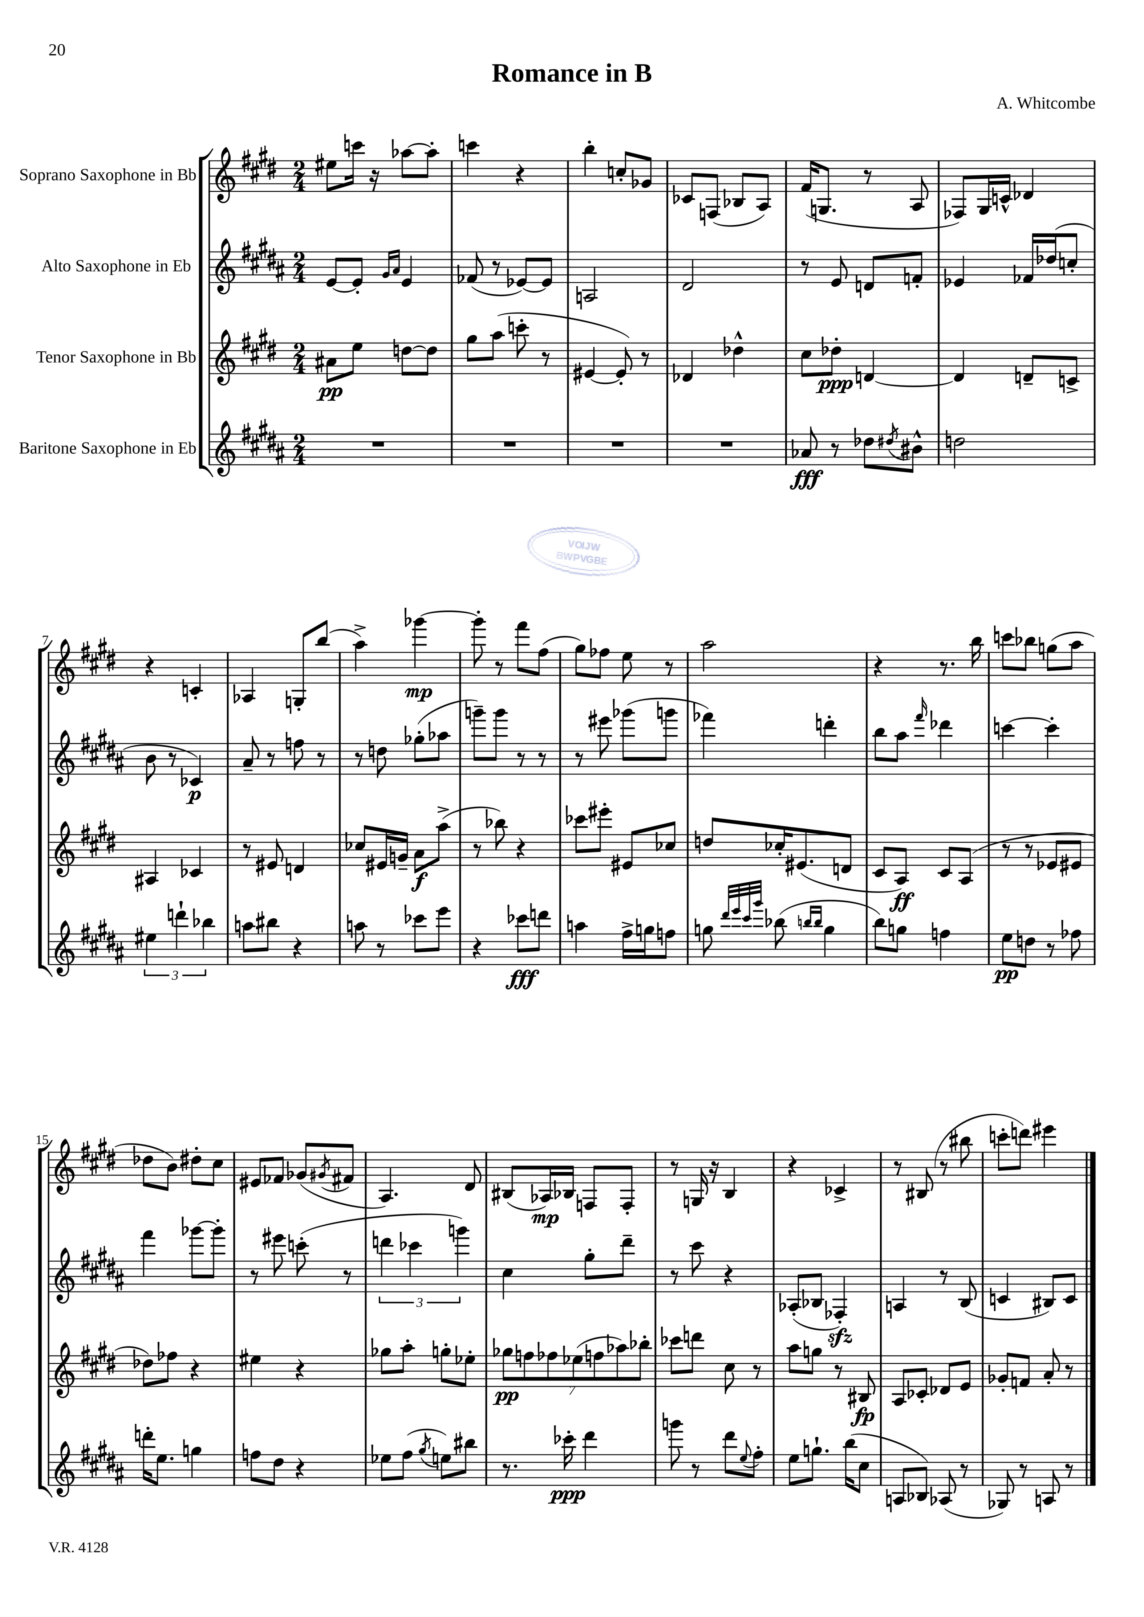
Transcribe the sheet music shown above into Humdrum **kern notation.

**kern	**kern	**kern	**kern
*staff4	*staff3	*staff2	*staff1
*clefG2	*clefG2	*clefG2	*clefG2
*k[f#c#g#d#a#]	*k[f#c#g#d#]	*k[f#c#g#d#a#]	*k[f#c#g#d#]
*M2/4	*M2/4	*M2/4	*M2/4
2r	8a#	[8e	8ee#
.	8ee	8e']	16ccc
.	.	.	16r
.	.	16qqg#	.
.	.	16qqa#	.
.	[8dd	4e	[8aa-
.	8dd]	.	8aa-']
=	=	=	=
2r	8gg#	(8f-	4ccc
.	(8aa	8r	.
.	8ccc'	[8e-)	4r
.	8r	8e-]	.
=	=	=	=
2r	[4e#	2A	4bb'
.	8e#'])	.	8cc'
.	8r	.	8g-
=	=	=	=
2r	4d-	2d#	8c-
.	.	.	(8F
.	4dd-^^	.	8B-
.	.	.	8A)
=	=	=	=
8a-	8cc#	8r	(16f#
.	.	.	8.G
8r	8dd-'	8e	.
8dd-	[4d	8d	8r
8qdd#	.	.	.
8b#^^	.	8f'	8A
=	=	=	=
2dd	4d]	4e-	8F-)
.	.	.	16G#
.	.	.	16c^^
.	8d~	16f-	4d-
.	.	(16dd-	.
.	8c^	8cc'	.
=	=	=	=
6ee#	4A#	8b	4r
.	.	8r	.
6ddd`	.	.	.
.	4c-	4c-)	4c'
6bb-	.	.	.
=	=	=	=
8aa	8r	8a#~	4A-
8bb#	8e#	8r	.
4r	4d	8ff	8G'
.	.	8r	(8bb
=	=	=	=
8aa	8cc-	8r	4aa^)
8r	16e#	8dd	.
.	16g~	.	.
8ccc-	8a	(8gg-'	[4ggg-
8eee	(8aa^	8aa-	.
=	=	=	=
4r	8r	8ggg~)	8ggg-']
.	8bb-)	8ggg	8r
8ccc-	4r	8r	8fff#
8ddd	.	8r	(8ff#
=	=	=	=
4aa	8ccc-	8r	8gg#)
.	8eee#'	8eee#	8ff-
16ff#^	8e#	(8ggg-	8ee
16gg	.	.	.
8ff	8cc-	8ggg	8r
=	=	=	=
8gg	8dd	4fff-)	2aa
32qqddd#	.	.	.
32qqeee	.	.	.
32qqccc#	.	.	.
32qqggg#	.	.	.
(8bb-	16cc-'	.	.
.	(8.e#	.	.
16qqbb	.	.	.
16qqbb	.	.	.
4gg	.	4ddd'	.
.	8d	.	.
=	=	=	=
8bb)	8c#	8bb	4r
8gg	8A)	8aa#	.
.	.	16qqfff#	.
4ff	8c#	4ddd-	8.r
.	(8A	.	.
.	.	.	16bb
=	=	=	=
8ee	8r	[4ccc	8ccc
8dd	8r	.	8bb-
8r	8e-	4ccc']	(8gg
8ff-	8e#	.	8aa
=	=	=	=
16ddd'	8dd-)	4fff#	8dd-
8.ee	.	.	.
.	8ff-	.	8b)
4gg	4r	[8ggg-	8dd#'
.	.	8ggg-']	8cc#
=	=	=	=
8ff	4ee#	8r	8e#
8dd#	.	8eee#	8f-
4r	4r	(8ccc'	(8g-
.	.	.	8qg#
.	.	8r	8f#
=	=	=	=
8ee-	8gg-	6ddd	4.A)
(8ff#	8aa'	.	.
.	.	6ccc-	.
8qgg#	.	.	.
8ee)	8gg'	.	.
.	.	6ggg)	.
8bb#	8ee-'	.	8d#
=	=	=	=
8.r	14gg-	4cc#	(8B#
.	14ff	.	.
.	.	.	16A-)
.	14ff-	.	.
16ccc-'	.	.	16B-
.	(14ee-	.	.
4ddd#	.	8gg#'	8F
.	14ff	.	.
.	14aa-)	.	.
.	.	8ddd#~	8F'
.	14bb-'	.	.
=	=	=	=
8ggg	8ccc-	8r	8r
8r	8ddd	8ccc#	16G
.	.	.	16r
8ddd#	8cc#	4r	4B
8qqee	.	.	.
8ff#'	8r	.	.
=	=	=	=
8ee	8aa	(8A-'	4r
8.gg`	8gg	8B-	.
.	8r	4F-')	4c-^
(16bb	.	.	.
8cc#	8B#	.	.
=	=	=	=
8A	8A	4A	8r
8B-)	8c-'	.	(8B#
(8A-	8d-	8r	8r
8r	8e	(8B	8bb#
=	=	=	=
8G-)	8g-'	4c	8ccc'
8r	8f	.	8ddd)
8A	8a'	8B#)	4eee#
8r	8r	8c	.
==	==	==	==
*-	*-	*-	*-
